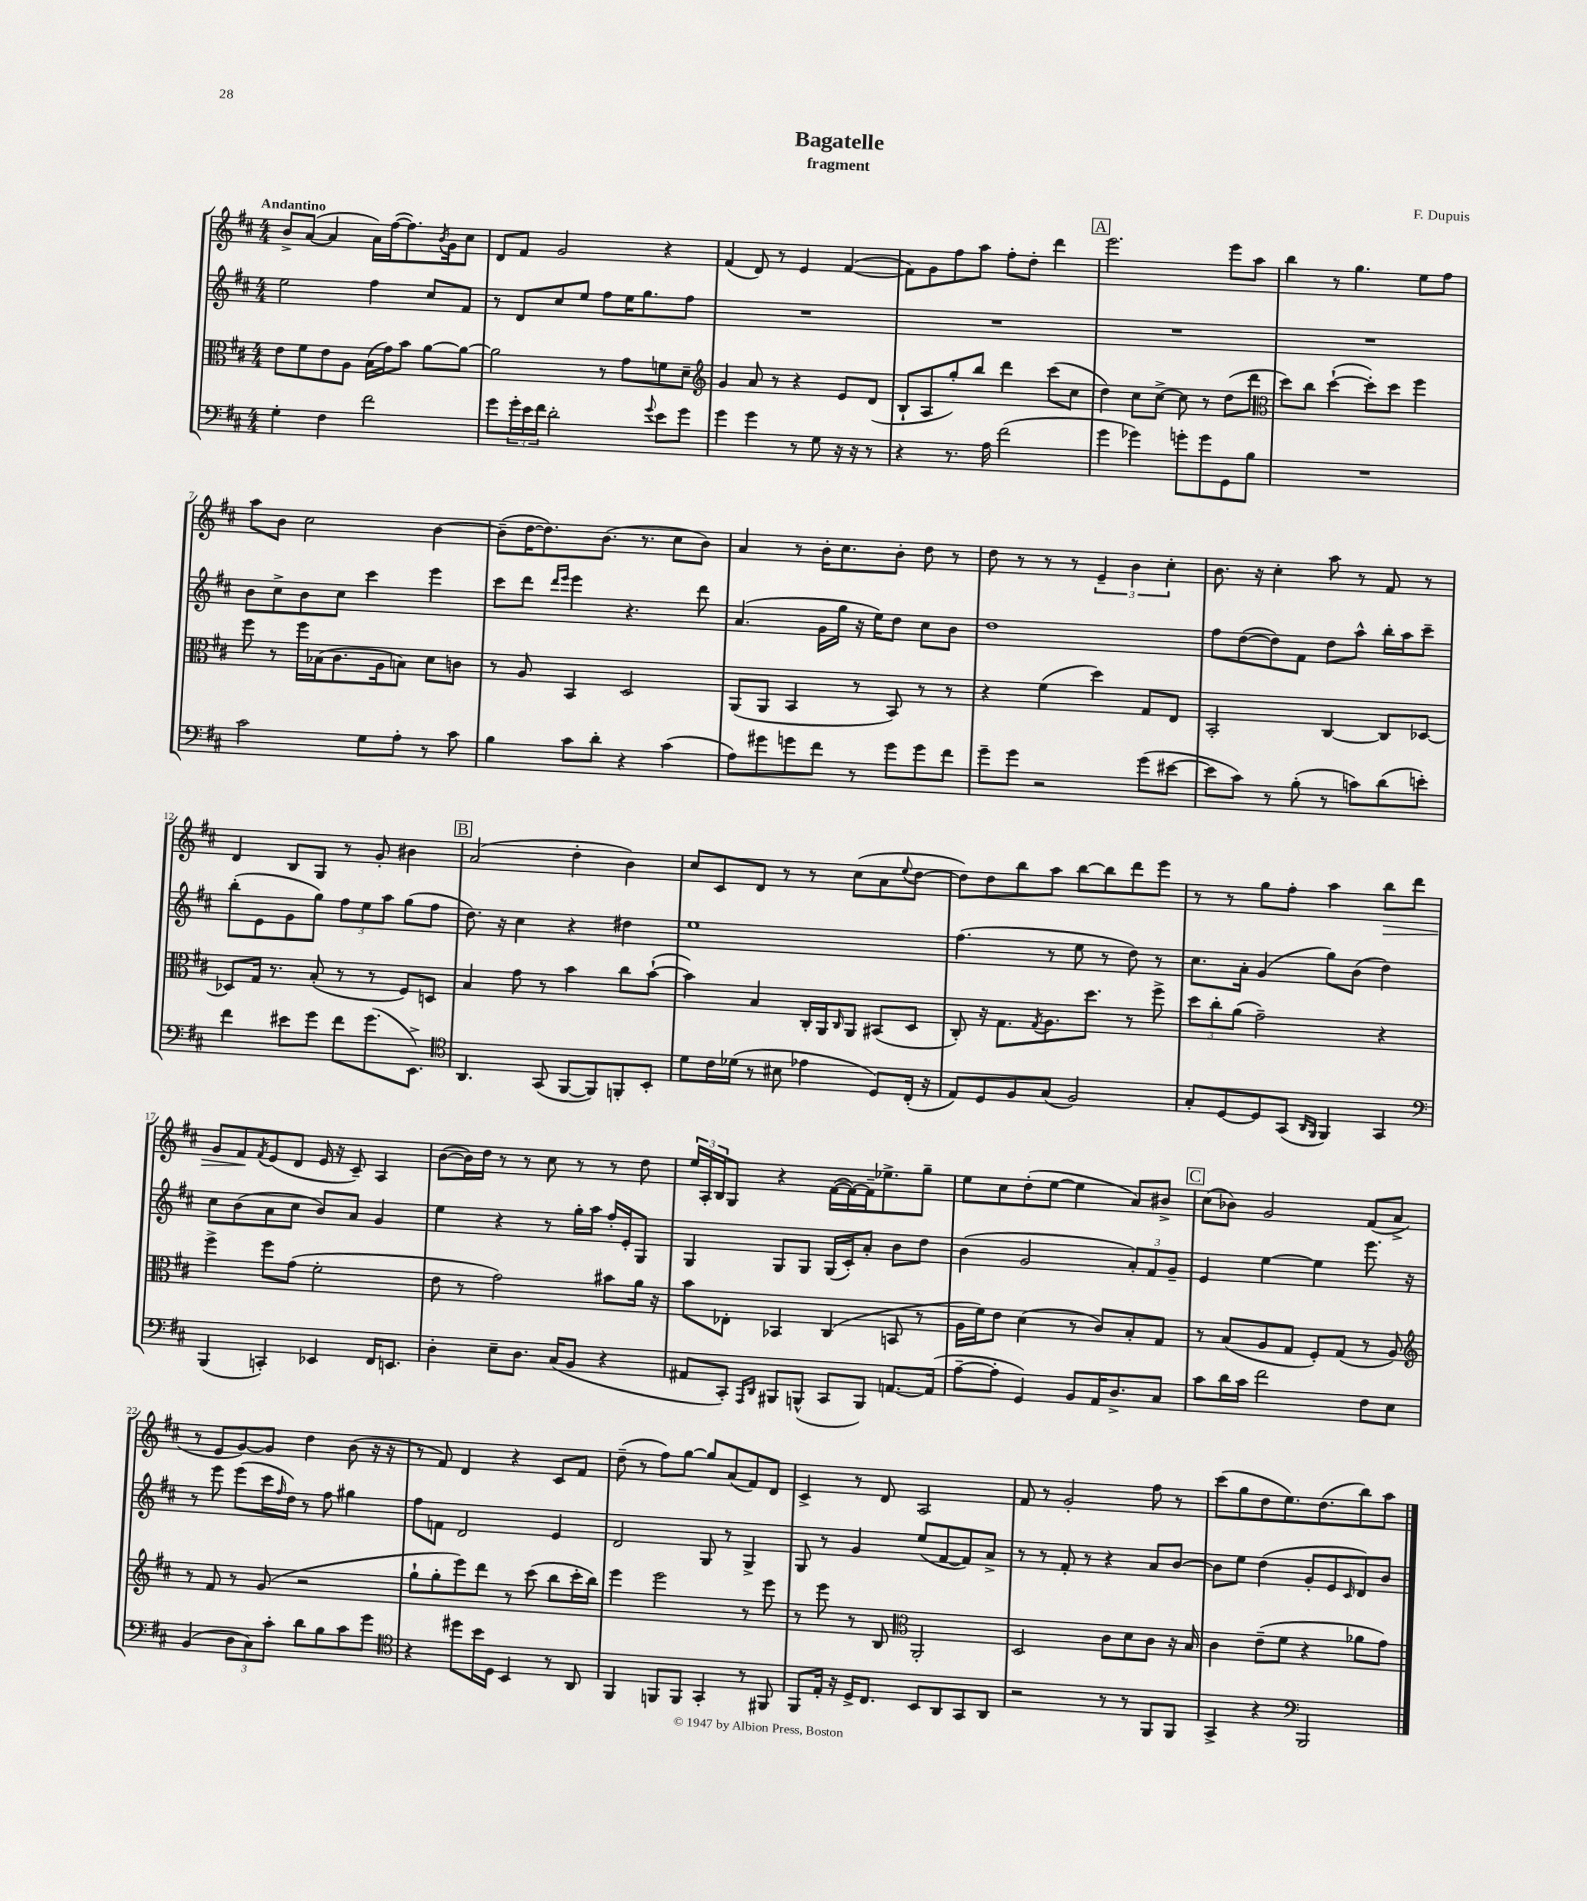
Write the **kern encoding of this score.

**kern	**kern	**kern	**kern	**dynam
*part4	*part3	*part2	*part1	*part1
*staff4	*staff3	*staff2	*staff1	*staff1
*clefF4	*clefC3	*clefG2	*clefG2	*
*k[f#c#]	*k[f#c#]	*k[f#c#]	*k[f#c#]	*
*M4/4	*M4/4	*M4/4	*M4/4	*
=1	=1	=1	=1	=1
!	!	!	!LO:TX:a:B:t=Andantino	!
4G'\	8e\L	2ee\	8b^/L	.
.	8f#\	.	([8a/J	.
4F#\	8e\	.	4a/]	.
.	8A\J	.	.	.
2f#\	(16B\LL	4ff#\	16a\LL)	.
.	16g\J)	.	([16ff#\J	.
.	8b\J	.	8.ff#\])	.
.	[8a\L	8cc#/L	.	.
.	.	.	8qb/	.
.	.	.	16g\k	.
.	8a\J_	8f#/J	8cc#\J	.
=2	=2	=2	=2	=2
8g\L	2a\]	8r	8d/L	.
24g'\L	.	8d/L	8f#/J	.
24e\	.	.	.	.
24f#\JJ	.	.	.	.
2d'\	.	8cc#/	2g/	.
.	.	8ee/J	.	.
.	8r	8ff#\L	.	.
.	8g\L	16ee\K	.	.
.	.	8.gg\	.	.
8qqg/	.	.	.	.
8e\L	8fn\	.	4r	.
8g\J	8d~\J	8ff#\J	.	.
=3	=3	=3	=3	=3
*	*clefG2	*	*	*
4g\	4g/	1r	(4f#/	.
4g\	8a/	.	8d/)	.
.	8r	.	8r	.
8r	4r	.	4e/	.
8G\	.	.	.	.
16r	8e/L	.	([4f#/	.
16r	.	.	.	.
8r	(8d/J	.	.	.
=4	=4	=4	=4	=4
4r	8B`/L	1r	8f#\L])	.
.	8A/	.	8g\	.
8.r	8gg'/)	.	8ff#\	.
.	8bb/J	.	8aa\J	.
16A\	.	.	.	.
(2f#\	4ddd\	.	8ff#'\L	.
.	.	.	8dd'\J	.
.	(8ccc#\L	.	4ddd\	.
.	8cc#\J	.	.	.
!!LO:REH:place=s1:t=A
=5	=5	=5	=5	=5
4g\	4dd\)	1r	2.eee\	.
4g-X\)	8cc#\L	.	.	.
.	[8cc#^\J	.	.	.
8gn'\L	8cc#\]	.	.	.
8g\	8r	.	.	.
8GG\	(8dd\L	.	8eee\L	.
8B\J	8ddd\J	.	8aa\J	.
=6	=6	=6	=6	=6
*	*clefC3	*	*	*
1r	8dd\L)	1r	4bb\	.
.	8cc#\J	.	.	.
.	([4dd`\	.	8r	.
.	.	.	4.gg\	.
.	8dd'\L])	.	.	.
.	8dd\J	.	.	.
.	4ff#\	.	8ee\L	.
.	.	.	8ff#\J	.
!!LO:LB:g=z
=7	=7	=7	=7	=7
2c#\	8ff#\	8b\L	8aa\L	.
.	8r	8cc#^\	8b\J	.
.	16ff#\LL	8b\	2cc#\	.
.	(16B-X\J	.	.	.
.	8.c#\	8cc#\J	.	.
8G\L	.	4ccc#\	.	.
.	16A\k	.	.	.
8A'\J	8Bn\J)	.	.	.
8r	8d\L	4eee\	[4b\	.
8c#\	8cn\J	.	.	.
=8	=8	=8	=8	=8
4B\	8r	8ccc#\L	(8b~\L]	.
.	8A/	8ddd\J	[16dd\K	.
.	.	.	8.dd\])	.
.	.	16qqddd/LL	.	.
.	.	16qqeee/JJ	.	.
8c#\L	4BB/	4eee\	.	.
8d'\J	.	.	(8.b\J	.
4r	2D/	4.r	.	.
.	.	.	8.r	.
(4c#\	.	.	8cc#\L	.
.	.	8ddd\	8b\J)	.
=9	=9	=9	=9	=9
8A\L)	(8AA/L	(4.a/	4a/	.
8g#X\	8AA/J	.	.	.
8gn\	4BB/	.	8r	.
8f#\J	.	16g\LL	16b'\KL	.
.	.	16gg\JJ	8.cc#\	.
8r	8r	16r	.	.
.	.	16ee\KL)	.	.
8g\L	8BB/)	8dd\J	8b'\J	.
8g\	8r	8cc#\L	8dd\	.
8f#\J	8r	8b\J	8r	.
=10	=10	=10	=10	=10
8g~\L	4r	1dd	8dd\	.
8g\J	.	.	8r	.
2r	(4f#\	.	8r	.
.	.	.	8r	.
.	4dd\)	.	6e~/	.
.	.	.	6b\	.
(8g\L	8G/L	.	.	.
.	.	.	6cc#'\	.
[8e#X\J	8E/J	.	.	.
=11	=11	=11	=11	=11
8e#\L]	2BB'/	8ff#\L	8.b\	.
8c#\J)	.	([8dd\	.	.
.	.	.	16r	.
8r	.	8dd\])	4cc#'\	.
(8B'\	.	8f#\J	.	.
8r	[4C#/	8dd\L	8aa\	.
8cn\L)	.	8aa^^\J	8r	.
(8d\	8C#/L]	16bb'\LL	8f#/	.
.	.	16aa\J	.	.
8en'\J)	[8D-X/J	8ccc#~\J	8r	.
!!LO:LB:g=z
=12	=12	=12	=12	=12
4f#\	8D-X/L]	(8bb'\L	4d/	.
.	16G/Jk	8e\	.	.
.	8.r	.	.	.
8e#X\L	.	8g\	8B/L	.
8g\J	(8B'/	8gg\J)	8G/J	.
8f#\L	8r	12ff#\L	8r	.
.	.	12ee\	.	.
(8.g\	8r	.	8g'/	.
.	.	12aa\J	.	.
.	8F#/L)	(8gg\L	4b#X\	.
8.EE^\J)	.	.	.	.
.	8Dn/J	8ff#\J	.	.
!!LO:REH:place=s1:t=B
=13	=13	=13	=13	=13
*clefC4	*	*	*	*
4.AA/	4B/	8.dd\)	(2a/	.
.	.	16r	.	.
.	8g\	4cc#\	.	.
(8GG/	8r	.	.	.
[8FF#/L	4b\	4r	4dd'\	.
8FF#/])	.	.	.	.
8FFn'/	8cc#\L	4dd#X\	4b\)	.
8BB'/J	([8b`\J	.	.	.
=14	=14	=14	=14	=14
8d\L	4b\])	1ee	8cc#/L	.
16c#\L	.	.	8c#/	.
(16d-X\JJ	.	.	.	.
8r	4B/	.	8d/J	.
8B#X\	.	.	8r	.
4e-X\	16C#'/LL	.	8r	.
.	16AA/J	.	.	.
.	16qqC#/	.	.	.
.	8AA/J	.	(8cc#\L	.
8D/L)	(8BB#X/L	.	8a\	.
.	.	.	8qqee/	.
(16C#'/Jk	8D/J	.	[8dd\J	.
16r	.	.	.	.
=15	=15	=15	=15	=15
8E/L)	8C#'/)	(4.ff#\	8dd\L])	.
8D/	16r	.	8dd\	.
.	8.G\L	.	.	.
8F#/	.	.	8bb\	.
.	8qG/	.	.	.
(8G/J	8.A\	8r	8aa\J	.
2F#/)	.	8ee\	[8bb\L	.
.	8.dd\J	.	.	.
.	.	8r	8bb\]	.
.	8r	8dd\)	8ddd\	.
.	8ff#^\	8r	8eee\J	.
=16	=16	=16	=16	=16
8G'/L	12dd\L	8.cc#\L	8r	.
.	12cc#'\	.	.	.
[8D/	.	.	8r	.
.	(12a\J	.	.	.
.	.	16a'\Jk	.	.
8D/]	2g~\)	(4g/	8gg\L	.
(8GG/J	.	.	8ff#'\J	.
16qqAA/LL	.	.	.	.
16qqFF#/JJ	.	.	.	.
4FF#/)	.	8gg\L)	4aa\	.
.	.	(8b\J	.	.
!	!	!	!	!LO:HP:b
4GG/	4r	4dd\)	8bb\L	>
.	.	.	8ddd\J	.
!!LO:LB:g=z
=17	=17	=17	=17	=17
*clefF4	*	*	*	*
(4BBB/	4ff#^\	8cc#\L	8g/L	.
.	.	(8b\	8f#/	.
.	.	.	8qf#/	.
4CCn'/)	8ff#\L	8a\	(8e/	]
.	(8g\J	8cc#\J	8d/J	.
4EE-X/	2f#'\	8b/L)	16e/	.
.	.	.	16r	.
.	.	8a/J	8c#~/)	.
16FF#/KL	.	4g/	4A/	.
8.EEn/J	.	.	.	.
=18	=18	=18	=18	=18
4D'\	8e\	4ee\	([8b\L	.
.	8r	.	16b\L])	.
.	.	.	16dd\JJ	.
8E~\L	2g\)	4r	8r	.
8.D\J	.	.	8r	.
.	.	8r	8cc#\	.
(16C#/KL	.	.	.	.
8BB/J	.	16gg'\LL	8r	.
.	.	16aa\JJ	.	.
4r	8b#X\L	16ff#'/LL	8r	.
.	.	16e'/J	.	.
.	16a\Jk	8G/J	8dd\	.
.	16r	.	.	.
=19	=19	=19	=19	=19
8AA#X/L	8b\L	4G/	24ee/LL	.
.	.	.	24A'/	.
.	.	.	24B/J	.
8CC#'/J)	8E-X'\J	.	8G/J	.
16qqAAA/LL	.	.	.	.
16qqDD/JJ	.	.	.	.
8BBB#X/L	4BB-X/	8G/L	4r	.
(8BBBn^^/J	.	8G/J	.	.
8CC#/L	(4C#/	(16G/LL	([16f#\LL	.
.	.	16c#'/J)	16f#\_)	.
8BBB/J)	.	8a'/J	16f#~\J]	.
.	.	.	8.ee-X^\	.
[8.AAn/L	8BBn/	8b\L	.	.
.	8r	8dd\J	8gg~\J	.
(16AA/Jk]	.	.	.	.
=20	=20	=20	=20	=20
[8A~\L	16A\LL	(4b\	8ee\L	.
.	16f#\J)	.	.	.
8A'\J]	8e\J	.	8cc#\	.
4GG/)	(4d\	2g/	(8dd'\	.
.	.	.	[8ee\J	.
8BB/L	8r	.	4ee\]	.
16AA/K	8c#/L)	.	.	.
8.D^/	.	.	.	.
.	8B'/	12a'/L)	8a/L)	.
.	.	12f#/	.	.
8C#/J	8G/J	.	8b#X^/J	.
.	.	12g~/J	.	.
!!LO:REH:place=s1:t=C
=21	=21	=21	=21	=21
8c#\L	8r	4e/	(8cc#\L	.
16d\L	(8B/L	.	8b-X\J)	.
16c#\JJ	.	.	.	.
2f#\	8A/	[4ee\	2g/	.
.	8G/J	.	.	.
.	8F#'/L)	4ee\]	.	.
.	(8G/J	.	.	.
8F#\L	8r	8.eee\	(8f#/L	.
8E\J	8A/)	.	8a^/J	.
.	.	16r	.	.
!!LO:LB:g=z
=22	=22	=22	=22	=22
*	*clefG2	*	*	*
(4BB/	8r	8r	8r	.
.	8f#/	8eee\	8e/L	.
12D\L	8r	(8eee\L	[8g/)	.
12C#\)	.	.	.	.
.	(8g/	16ccc#\L	8g/J]	.
12c#'\J	.	.	.	.
.	.	16qqff#/	.	.
.	.	16dd\JJ)	.	.
8d\L	2r	8r	4dd\	.
8B\	.	8ff#\	.	.
8c#\	.	4gg#X\	(8b\	.
8g\J	.	.	16r	.
.	.	.	16r	.
=23	=23	=23	=23	=23
*clefC4	*	*	*	*
4r	8gg`\L	8ff#\L	8r	.
.	8gg'\	8fn\J	8f#/)	.
8dd#X\L	8eee\)	2d/	4d/	.
16b\L	8ddd\J	.	.	.
16D\JJ	.	.	.	.
4BB/	8r	.	4r	.
.	(8ccc#\	.	.	.
8r	8bb\L	4e/	8c#/L	.
8AA/	16ccc#'\L	.	8f#/J	.
.	16bb\JJ)	.	.	.
=24	=24	=24	=24	=24
4FF#/	4eee\	2d/	(8dd~\	.
.	.	.	8r	.
8FFn/L	2eee\	.	8ff#\L)	.
8FF/J	.	.	[8gg\J	.
4GG'/	.	8G/	8gg/L]	.
.	.	8r	(8a/	.
8r	8r	4G^/	8f#/)	.
8FF#X/	8eee\	.	8d/J	.
=25	=25	=25	=25	=25
8FF#/L	8r	8G/	4c#^/	.
16E'/Jk	8eee\	8r	.	.
16r	.	.	.	.
16D^/KL	8r	4g/	8r	.
8.C#/J	.	.	.	.
.	8B/	.	8d/	.
*	*clefC3	*	*	*
8BB/L	2AA'/	(8ee/L	2A/	.
8AA/	.	[8f#/	.	.
8GG/	.	8f#/])	.	.
8AA/J	.	8a^/J	.	.
=26	=26	=26	=26	=26
2r	2D/	8r	8f#/	.
.	.	8r	8r	.
.	.	8f#'/	2g'/	.
.	.	8r	.	.
8r	8c#\L	4r	.	.
8r	8d\	.	.	.
8FF#/L	8c#\J	8a/L	8ff#\	.
8FF#/J	16r	[8b/J	8r	.
.	16B/	.	.	.
=27	=27	=27	=27	=27
4GG^/	4c#\	8b\L]	(8ccc#\L	.
.	.	8ee\J	8gg\	.
4r	(8e~\L	(4dd\	8dd\	.
.	8f#\J	.	8.ee\)	.
*clefF4	*	*	*	*
2BBB/	4r	8g'/L	.	.
.	.	.	(8.dd\	.
.	.	8e/	.	.
.	.	16qqc#/	.	.
.	8a-X\L	8d/)	8bb\)	.
.	8g\J)	8b/J	8aa\J	.
==	==	==	==	==
*-	*-	*-	*-	*-
